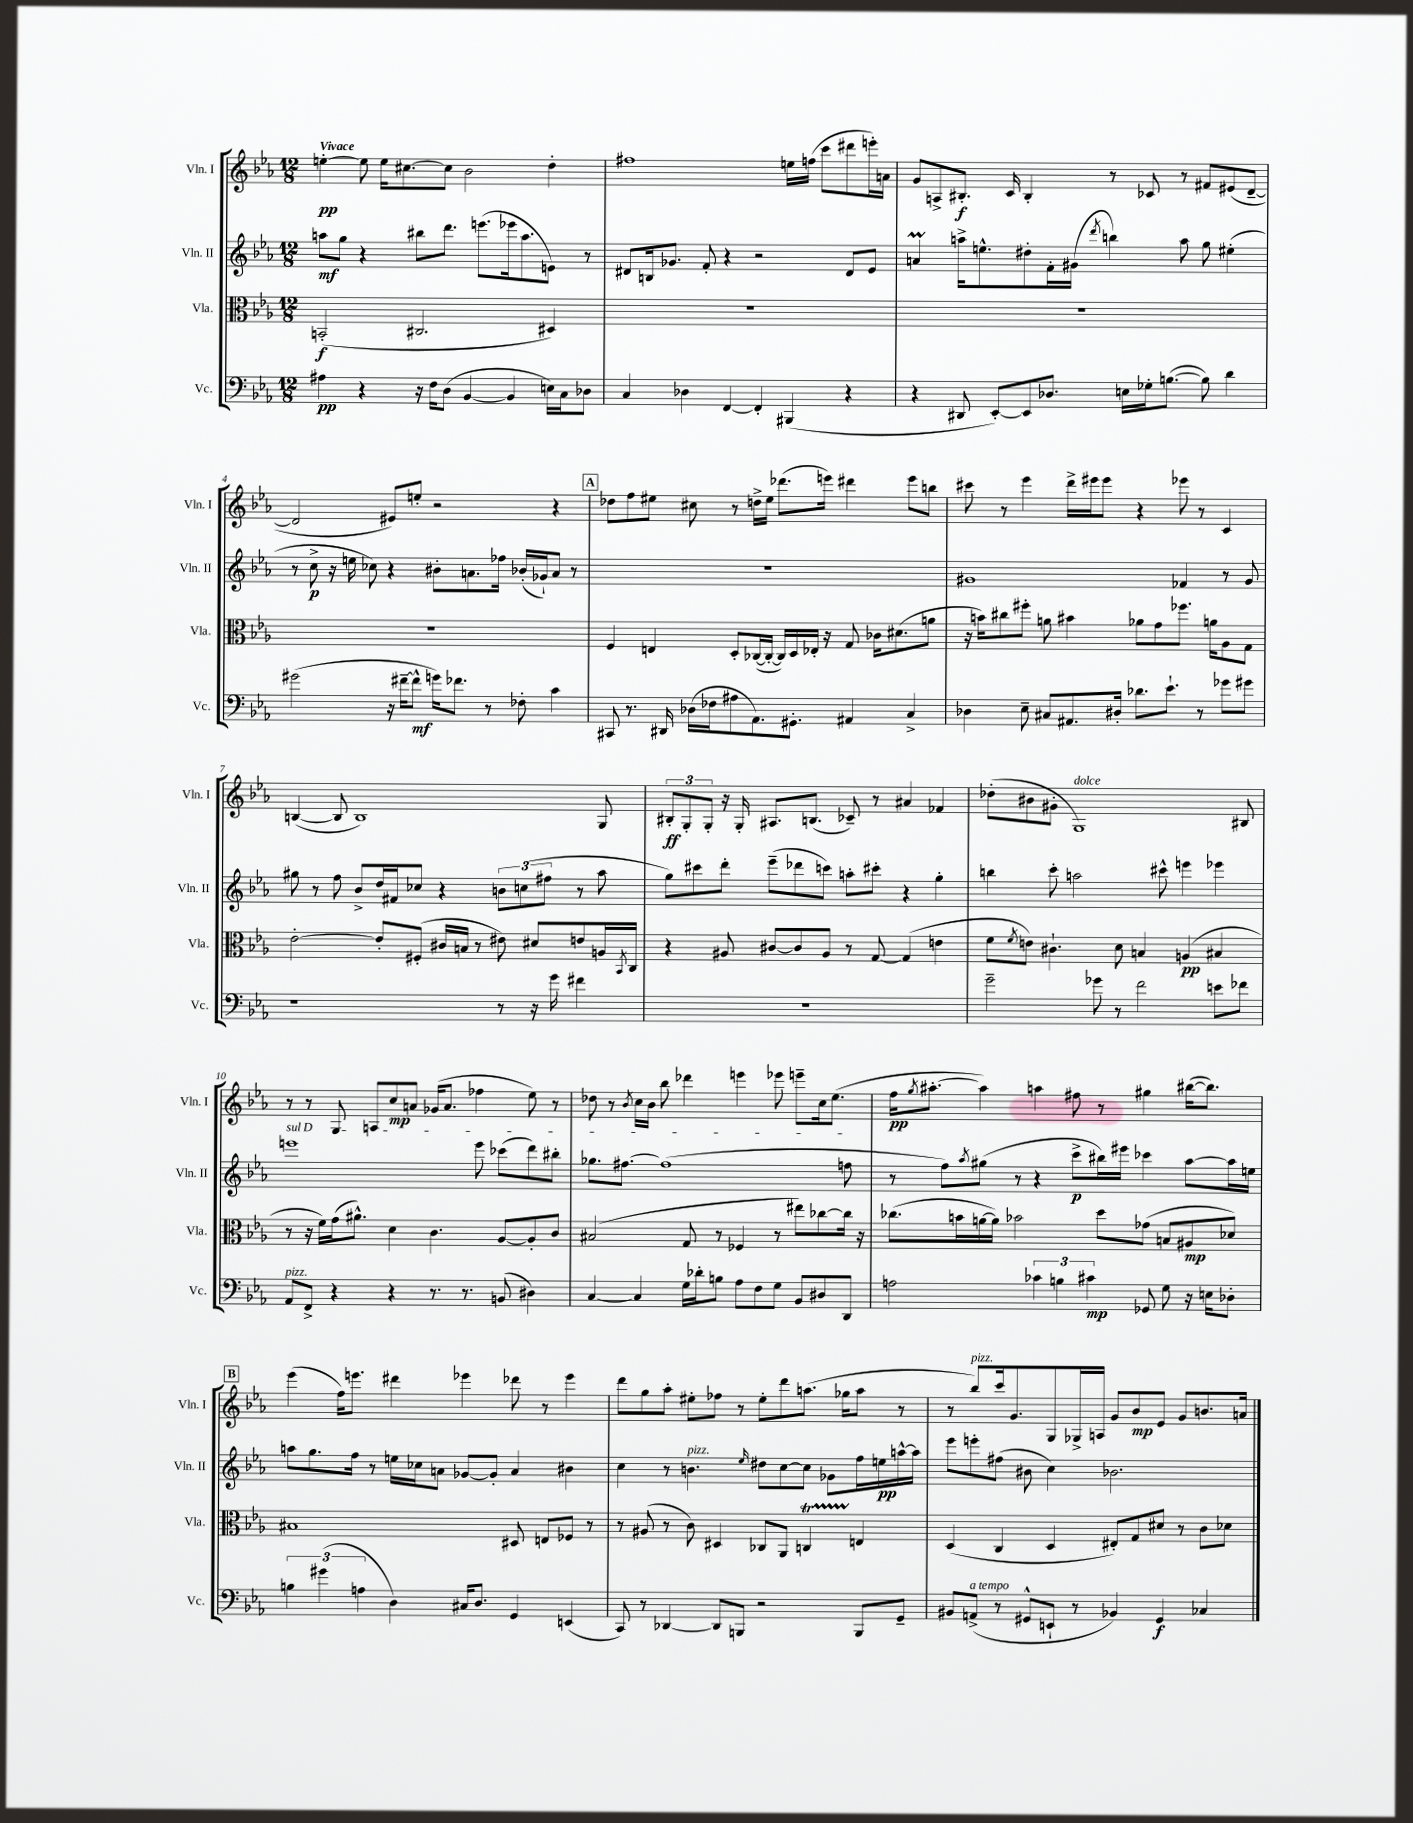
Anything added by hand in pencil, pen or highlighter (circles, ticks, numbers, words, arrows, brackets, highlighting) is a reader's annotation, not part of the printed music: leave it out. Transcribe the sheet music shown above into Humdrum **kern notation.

**kern	**kern	**kern	**kern
*staff4	*staff3	*staff2	*staff1
*clefF4	*clefC3	*clefG2	*clefG2
*k[b-e-a-]	*k[b-e-a-]	*k[b-e-a-]	*k[b-e-a-]
*M12/8	*M12/8	*M12/8	*M12/8
4A#	(2BB'	8aa	[4ee'
.	.	8gg	.
4r	.	4r	8ee]
.	.	.	16ee
.	.	.	[8.cc#
16r	2.C#	8bb#	.
16F	.	.	.
(8D	.	8.ddd	8cc#]
[4BB-	.	.	2b-
.	.	(8.eee	.
4BB-]	.	16eee-	.
.	.	8.aa	.
16E)	4D#)	8e)	4dd'
16C	.	.	.
8D-	.	8r	.
=	=	=	=
4C	1.r	8d#	1ff#
.	.	16B	.
.	.	8.g-	.
4D-	.	.	.
.	.	8f'	.
[4FF	.	4r	.
4FF']	.	2r	.
(4BBB#	.	.	16ee
.	.	.	(16ff
.	.	.	8ccc
4r	.	8d#	8ddd#
.	.	8e-	16eee')
.	.	.	16a
=	=	=	=
4r	1.r	4a	8g
.	.	.	8A^
8DD#	.	16aa^	8.B#'
.	.	8.ee^^	.
[8EE-')	.	.	.
.	.	.	16c
8EE-]	.	8dd#'	4B#'
8.D-	.	16f'	.
.	.	(16g#	.
.	.	8qddd	.
.	.	4bb)	8r
16E	.	.	.
16G-'	.	.	8c-
([8.B	.	.	.
.	.	8aa	8r
8B])	.	8gg	8f#
4d	.	(4ee#'	(8e#
.	.	.	[8d~
=	=	=	=
(2g#	1.r	8r	2d]
.	.	8cc^	.
.	.	16r	.
.	.	16ee	.
.	.	8cc-)	.
16r	.	4r	8e#)
[16f#~	.	.	.
8f#^^]	.	.	8ee'
16g)	.	8b#'	2r
8.f-	.	.	.
.	.	8.a	.
8r	.	.	.
.	.	16ff-	.
8F-'	.	(16b-'	.
.	.	16g-`)	.
4c	.	8a	4r
.	.	8r	.
=	=	=	=
8CC#	4F	1.r	8dd-
8.r	.	.	8ff
.	4E	.	8ee#
16DD#	.	.	.
(16D-	.	.	8cc#
16F-	.	.	.
8A#	8D'	.	8r
8.AA-)	([16C-	.	16dd^
.	16C-'_	.	16ee#
.	16C-])	.	(8.ddd-
8.GG#'	16D	.	.
.	16E-'	.	.
.	16r	.	16eee)
4AA#	8G	.	4ddd#
.	16c-	.	.
.	(8.d#	.	.
4C^	.	.	8eee
.	8a	.	8bb
=	=	=	=
4D-	16r	1g#	8ccc#
.	16b)	.	.
.	8cc#	.	8r
8E-~	8ff#'	.	4eee-
8C#	8a	.	.
8.AA#	4b#	.	16ddd^
.	.	.	16eee#
.	.	.	8eee#
16D#'	.	.	.
8.d-	8a-	.	4r
.	8g	.	.
8.e-`	.	.	.
.	8.ff-	4f-	8eee-
8r	.	.	8r
.	16a	.	.
8g-	8A-	8r	4c
8g#	8G	8g#	.
=	=	=	=
1r	[2e-'	8gg#	([4B
.	.	8r	.
.	.	8ff	8B]
.	.	8b-^	1B)
.	8e-']	16dd	.
.	.	16f#	.
.	(8F#'	8cc-	.
.	16c#	4r	.
.	16B	.	.
.	8r	.	.
8r	8e#)	12b	.
.	.	(12cc	.
16r	8d#	.	.
.	.	12ff#	.
16g	.	.	.
4f#	8e	8r	.
.	16A	8aa-	8G
.	8qBB-	.	.
.	16C	.	.
=	=	=	=
1.r	4r	8gg)	12B#'
.	.	.	12G'
.	.	8ccc#	.
.	.	.	12G'
.	8A#	8ddd'	16r
.	.	.	16G'
.	[8c#	(8eee-~	8.A#
.	8c#]	8ddd-	.
.	.	.	(8.B
.	8A#	8ccc)	.
.	8r	8aa'	8c-~)
.	[8G	8ccc#'	8r
.	(4G]	4r	4a#
.	4e	4gg'	4f-
=	=	=	=
2g~	8f	4bb	(8dd-'
.	8qf	.	.
.	8e)	.	8b#
.	4.c#`	8ccc'	8g#'
.	.	2aa	1G)
8g-	.	.	.
8r	8d	.	.
2f	4B	.	.
.	.	8ccc#^^	.
.	(4A	4eee	.
8e	4B#	4eee-	.
8f-	.	.	8B#
=	=	=	=
8AA-	8r	1eee	8r
8FF^	16r	.	8r
.	16f)	.	.
4r	(16g	.	8G
.	8.a#^^)	.	.
.	.	.	8A
4r	4d	.	8cc
.	.	.	8a
8.r	4.c	.	(16g-
.	.	.	8.a
8.r	.	.	.
.	.	8eee	4ff-
(8BB	[8A-	(8ccc-	.
4D#)	8A-']	8ddd)	8ee-)
.	8c	8bb#'	8r
=	=	=	=
[4C	(2B#	8.gg-	8dd-
.	.	.	8r
.	.	[8.ff#	.
.	.	.	8qb-
4C]	.	.	16cc
.	.	.	16b-
.	.	(1ff#]	8bb-
16G	8G	.	4ddd-
16d-'	.	.	.
8B	8r	.	.
8A-	4F-	.	4eee
8F	.	.	.
8G	8r	.	8eee-
8BB-	8ee#)	.	8eee~
8D#	[8cc-	.	16cc
.	.	.	(8.ee-
8DD	16cc-]	8ff	.
.	16r	.	.
=	=	=	=
2A	(8.cc-	8r	16ff
.	.	.	8qgg
.	.	.	[8.aa#'
.	.	8ff)	.
.	16b	.	.
.	.	8qaa-	.
.	[16a	(8gg#	4aa#])
.	16a])	.	.
.	2b-	8r	.
6c-	.	4r	4aa
6B	.	.	.
.	.	8ccc^	8ff#
6c#	.	.	.
.	8dd	16bb#)	8r
.	.	16eee#	.
8GG-	(8g-	4ccc-	4gg#
8G	8B	.	.
16r	8A#	[8aa-	([16bb#
16E	.	.	8.bb#])
8D-'	8d-)	16aa-]	.
.	.	16ee	.
=	=	=	=
6B	1B#	8aa	(4eee-
.	.	8.gg	.
(6g#	.	.	.
.	.	.	16ff)
.	.	16ff	8.eee
6A	.	.	.
.	.	8r	.
4D)	.	16ee	4ddd#
.	.	16cc-	.
.	.	8a	.
16C#	.	[8g-	4eee-
8.D	.	.	.
.	.	8g-']	.
4GG	8D#	4a	8ddd-
.	8E	.	8r
(4EE	8F-	4b#	4eee-
.	8r	.	.
=	=	=	=
8CC)	8r	4cc	8ddd
8r	(8A#	.	8gg
[4DD-	8r	8r	8aa-'
.	8c)	4.b	8ee#'
8DD-]	4D#	.	8ff-
8BBB	.	.	8r
.	.	16qqee-	.
2r	8C-	8dd#	8ee#'
.	8AA-	[8cc	8ddd
.	4C	8cc]	(8.aa
.	.	8g-	.
.	.	.	16gg-
8BBB	4E	16ff	8aa
.	.	16ee	.
8GG~	.	[16aa^^	8r
.	.	16aa]	.
=	=	=	=
8BB#	(4D	8eee-	8r
(8AA^	.	8eee'	8bb-)
8r	4C	(8ff#	16ccc
.	.	.	8.g
8GG#^^	.	8b#	.
8EE`	4D	4cc)	8G
8r	.	.	16G-^
.	.	.	16A
4BB-)	8E#')	2.b-	8g
.	8G	.	8b-
4GG#	8d#	.	8e-
.	8r	.	8g
4C-	8c	.	8.b
.	8d-	.	.
.	.	.	16a
==	==	==	==
*-	*-	*-	*-
